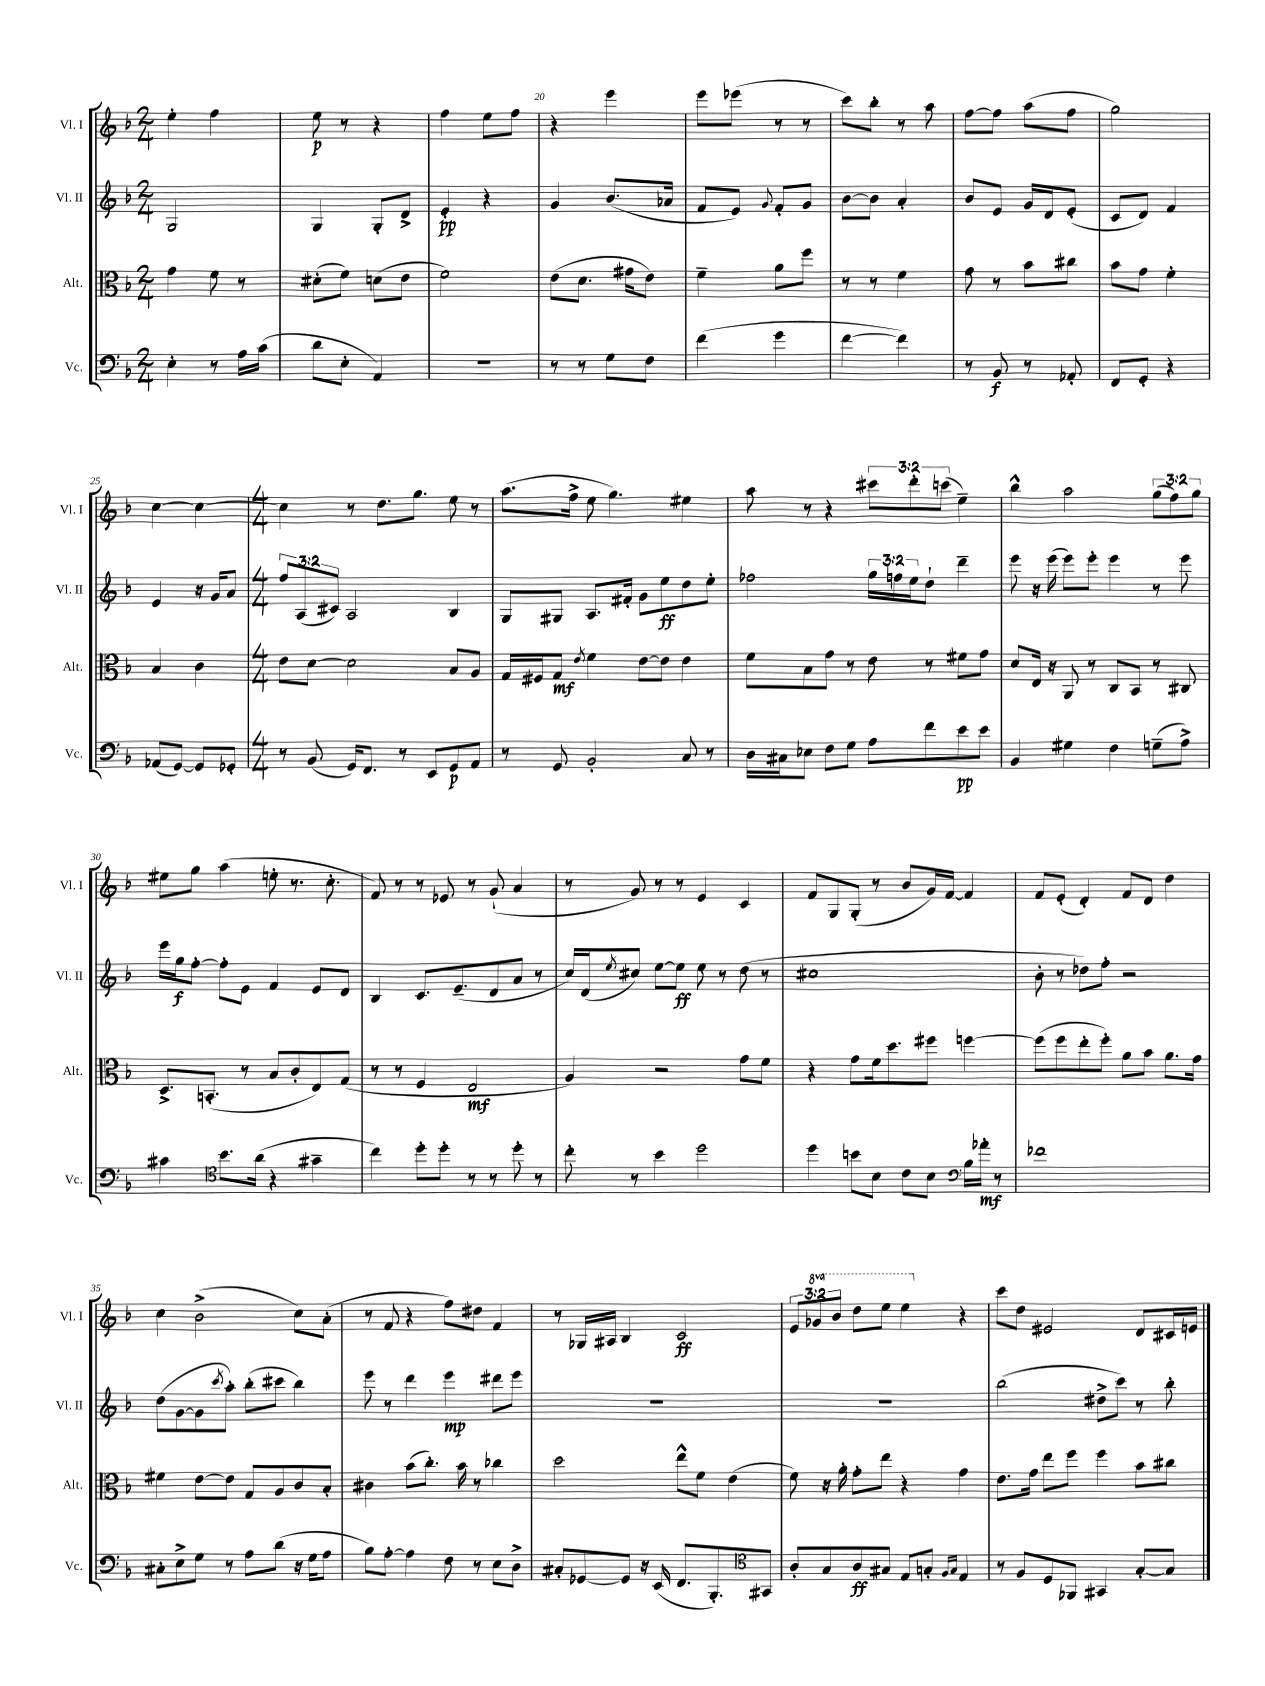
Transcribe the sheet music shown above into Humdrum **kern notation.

**kern	**kern	**kern	**kern
*staff4	*staff3	*staff2	*staff1
*clefF4	*clefC3	*clefG2	*clefG2
*k[b-]	*k[b-]	*k[b-]	*k[b-]
*M2/4	*M2/4	*M2/4	*M2/4
4E'	4g	2G	4ee'
8r	8f	.	4ff
16A	8r	.	.
(16c	.	.	.
=	=	=	=
8d	(8d#'	4G	8ee
8E'	8f)	.	8r
4AA)	(8d	8G'	4r
.	8e	8d^	.
=	=	=	=
2r	2f)	4e'	4ff
.	.	4r	8ee
.	.	.	8ff
=	=	=	=
8r	(8e	4g	4r
8r	8.d	.	.
8G	.	(8.b-	4eee
.	16g#	.	.
8F	8e)	.	.
.	.	16a-	.
=	=	=	=
(4f	4f~	8f	8eee
.	.	8e)	(8eee-
.	.	8qqg	.
4g	8a	8f'	8r
.	8ff	8g	8r
=	=	=	=
[4f	8r	[8b-	8ccc)
.	8r	8b-]	8bb-'
4f])	4f	4a'	8r
.	.	.	8aa
=	=	=	=
8r	8g	8b-	[8ff
8BB-	8r	8e	8ff]
8r	8b-	16g	(8aa
.	.	16d	.
8AA-'	8cc#	(8e'	8ff
=	=	=	=
8FF	8b-	8c	2gg)
8GG'	8g	8d)	.
4r	4f'	4f	.
=	=	=	=
(8AA-	4B-	4e	[4cc
[8GG)	.	.	.
8GG]	4c	16r	4cc_
.	.	16g	.
8GG-'	.	8a	.
=	=	=	=
*M4/4	*M4/4	*M4/4	*M4/4
8r	8e	12ff	4cc]
.	.	(12A	.
(8BB-	[8d	.	.
.	.	12c#)	.
16GG)	2d]	2A	8r
8.FF	.	.	.
.	.	.	8.dd
8r	.	.	.
.	.	.	8.gg
8EE	.	.	.
8GG	8B-	4B-	8ee
8AA	8A	.	8r
=	=	=	=
8r	16G	8G	(8.aa
.	16F#	.	.
8GG	8G	8G#	.
.	.	.	16ff^
.	8qe	.	.
2BB-'	4f	8.A	8ee
.	.	.	4.gg)
.	.	16f#'	.
.	[8e	8g	.
.	8e]	8ee	.
8C	4e	8dd	4ee#
8r	.	8ee'	.
=	=	=	=
16D	8f	2ff-	8aa
16C#	.	.	.
8E-	8B-	.	8r
8F	8g	.	4r
8G	8r	.	.
8A	8e	24gg	12ccc#
.	.	24ff	.
.	.	24ee	12ddd'
8f	8r	8dd`	.
.	.	.	(12ccc
8e	8f#	4ddd~	4ee~)
8e	8g	.	.
=	=	=	=
4BB-	8d	8eee	4bb-^^
.	16E	16r	.
.	16r	(16eee	.
4G#	8AA	8eee)	2aa
.	8r	8eee'	.
4F	8C	4eee	.
.	8BB-	.	.
(8G~	8r	8r	(12gg
.	.	.	12ff)
8A^)	8C#	8eee	.
.	.	.	12gg
=	=	=	=
4c#	8.D^	16eee	8ee#
.	.	16gg	.
.	.	[8ff'	8gg
.	(8.BB'	.	.
*clefC4	*	*	*
8.b-	.	8ff']	(4aa
.	8r	8e	.
(16a	.	.	.
4r	8B-	4f	8ee'
.	8c'	.	8.r
4g#~	8E)	8e	.
.	.	.	8.cc'
.	(8G	8d	.
=	=	=	=
4cc)	8r	4B-	8f)
.	8r	.	8r
8dd'	4F	8.c	8r
8dd'	.	.	8e-
.	.	(8.e~	.
8r	2E	.	8r
8r	.	8d	(8g`
8dd'	.	8a	4a
8r	.	8r	.
=	=	=	=
8cc'	4A)	16cc)	8r
.	.	(16d	.
.	.	8qee	.
8r	.	8cc#)	8g)
4b-	2r	[8ee	8r
.	.	8ee]	8r
2dd	.	8ee	4e
.	.	8r	.
.	8g	(8dd	4c
.	8f	8r	.
=	=	=	=
4dd	4r	1cc#	8f
.	.	.	8G
8b	8g	.	(8G'
8B-	16f	.	8r
.	8.dd	.	.
8c	.	.	8b-
8B-	8ff#	.	16g)
.	.	.	[16f
16B-	[4ff	.	4f]
16a-'	.	.	.
8r	.	.	.
=	=	=	=
*clefF4	*	*	*
1f-	(8ff]	8b-'	8f
.	8ff	8r	(8e'
.	8ee'	8dd-)	4d')
.	8ff')	8ff'	.
.	8a	2r	8f
.	8b-	.	8d
.	8.a	.	4dd
.	16g	.	.
=	=	=	=
8C#'	4f#	(8dd	4cc
8E^	.	[8g	.
8G	[8e	8g]	(2b-^
.	.	8qccc	.
8r	8e]	8aa')	.
8A	8G	(8bb-'	.
(8d	8A	8ccc#	.
16r	8c	4bb-)	8cc)
16G	.	.	.
8A	8B-'	.	(8a'
=	=	=	=
8B-)	4c#	8eee	8r
[8A'	.	8r	8f
4A]	(8b-	4ddd	4r
.	8.cc')	.	.
8F	.	4eee	8ff)
.	16b-	.	.
8r	8r	.	8dd#
8E	4cc-	8ddd#	4f
8D^	.	8eee	.
=	=	=	=
8C#'	2dd	1r	8r
[8GG-	.	.	16G-
.	.	.	16A#
8GG-]	.	.	4B-
16r	.	.	.
(16EE	.	.	.
8.FF	8ee^^	.	2c
.	8f	.	.
8.BBB-')	.	.	.
.	(4e	.	.
8GG#	.	.	.
=	=	=	=
*clefC4	*	*	*
8A'	8f)	1r	12e
.	.	.	12gg-
8G	16r	.	.
.	.	.	12bb-
.	16a'	.	.
8A	8g'	.	8ddd
8G#	8ee	.	8eee
8E	4r	.	4eee
8G'	.	.	.
16qqF	.	.	.
16qqG	.	.	.
4E	4g	.	4r
=	=	=	=
8r	8.e	(2bb-	8ccc
8F	.	.	8dd
.	16g	.	.
8D	8ee	.	2e#
8FF-	8ff	.	.
4GG#	4ff	8dd#^	.
.	.	8ccc)	.
[8G'	8b-	8r	8d
8G]	8cc#	8bb-'	16c#
.	.	.	16e
==	==	==	==
*-	*-	*-	*-
